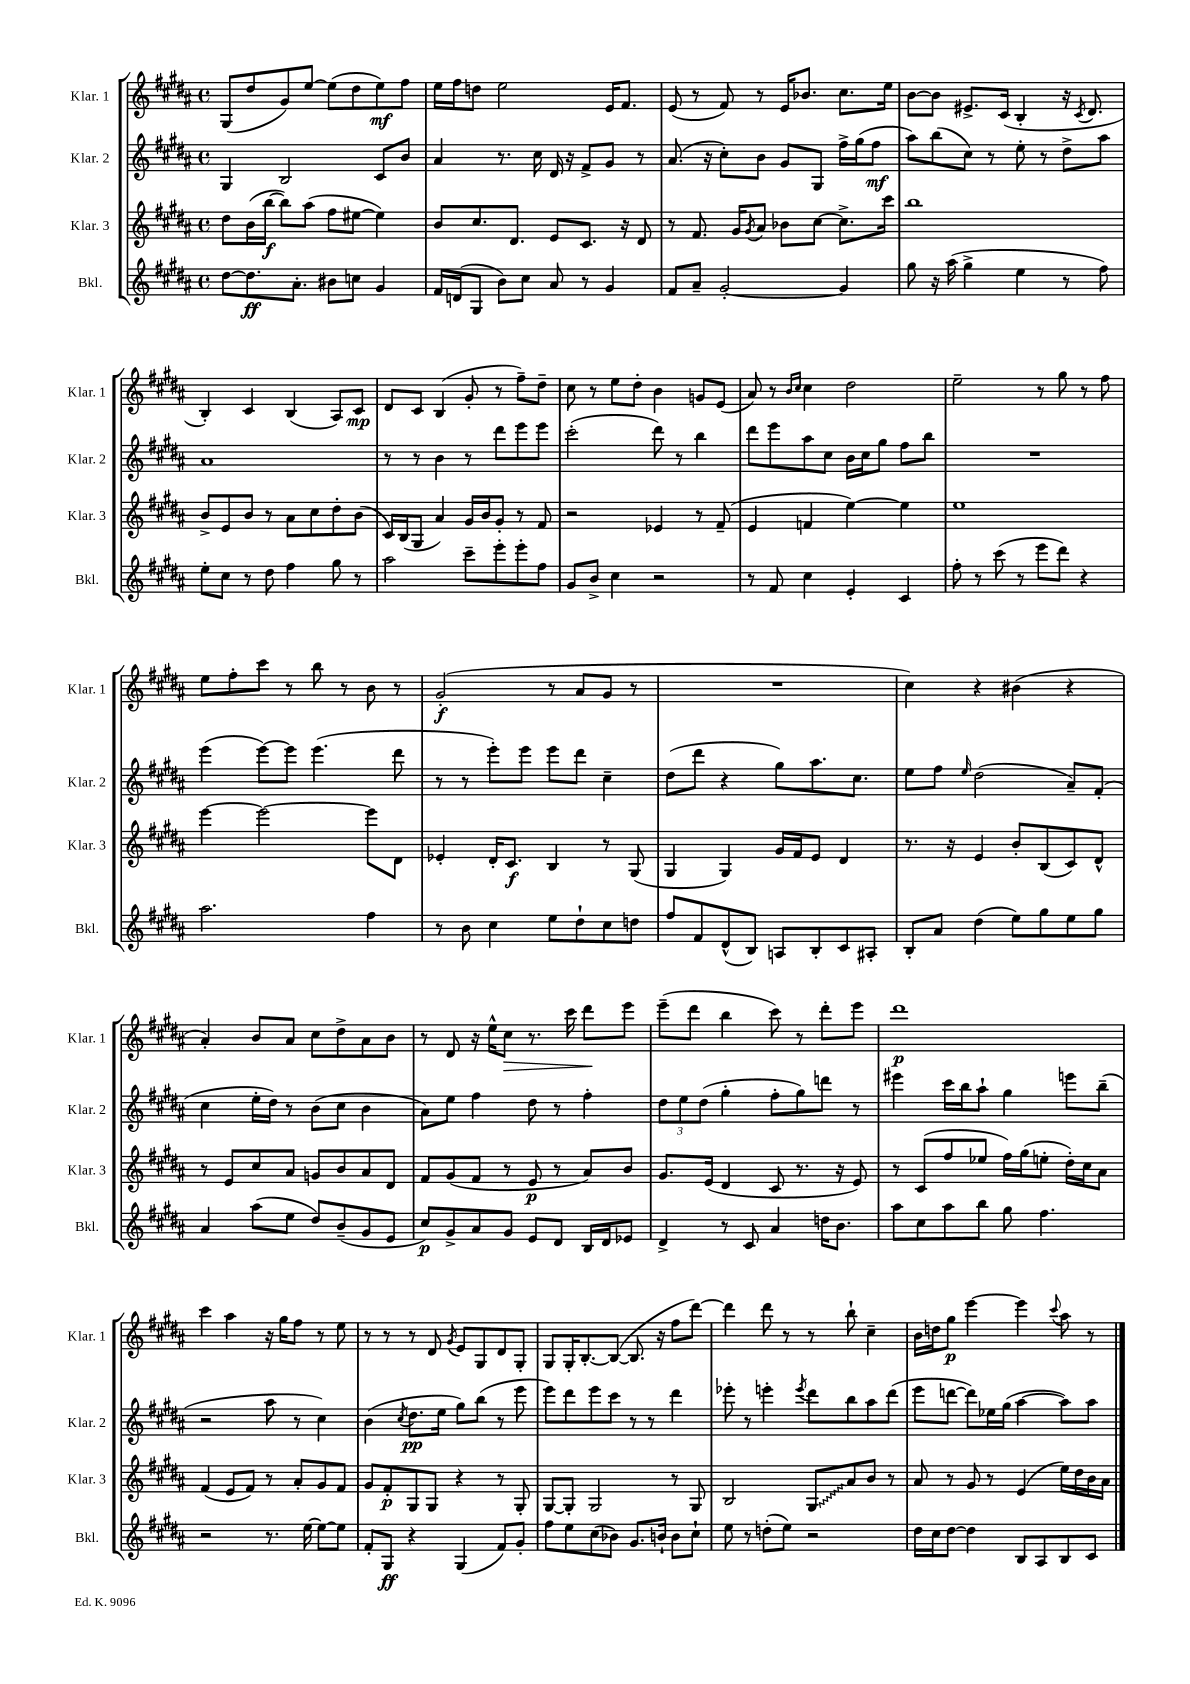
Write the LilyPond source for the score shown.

<<
\new StaffGroup <<
\new Staff = "s0" \with { instrumentName = "Klar. 1" shortInstrumentName = "Klar. 1" } {
    \clef treble \key b \major \defaultTimeSignature \time 4/4
    gis8( dis''8 gis'8) e''8~ e''8( dis''8 e''8\mf) fis''8 |
    e''16 fis''16 d''8 e''2 e'16 fis'8. |
    e'8( r8 fis'8) r8 e'16 bes'8. cis''8. e''16 |
    b'8~ b'8 eis'8.-> cis'16( b4-. r16 \acciaccatura { cis'8 } dis'8. |
    b4-.) cis'4 b4( ais8) cis'8\mp |
    dis'8 cis'8 b4( gis'8-. r8 fis''8--) dis''8-- |
    cis''8 r8 e''8 dis''8-. b'4 g'8 e'8( |
    ais'8) r8 \grace { b'16 cis''16 } cis''4 dis''2 |
    e''2-- r8 gis''8 r8 fis''8 |
    e''8 fis''8-. cis'''8 r8 b''8 r8 b'8 r8 |
    gis'2-.\f( r8 ais'8 gis'8 r8 |
    R1 |
    cis''4) r4 bis'4( r4 |
    ais'4-.) b'8 ais'8 cis''8 dis''8-> ais'8 b'8 |
    r8 dis'8 r16 e''16-^ cis''8\> r8. cis'''16 dis'''8\! e'''8 |
    e'''8--( dis'''8 b''4 cis'''8) r8 dis'''8-. e'''8 |
    dis'''1\p |
    cis'''4 ais''4 r16 gis''16 fis''8 r8 e''8 |
    r8 r8 r8 dis'8 \acciaccatura { gis'8 } e'8 gis8 dis'8 gis8-. |
    gis8 gis16-. b8.~-. b8~( b8. r16 fis''8 dis'''8~) |
    dis'''4 dis'''8 r8 r8 b''8-! cis''4-- |
    b'16 d''16 gis''8\p e'''4~ e'''4 \appoggiatura { cis'''8 } ais''8 r8 \bar "|." |
}
\new Staff = "s1" \with { instrumentName = "Klar. 2" shortInstrumentName = "Klar. 2" } {
    \clef treble \key b \major \defaultTimeSignature \time 4/4
    gis4 b2 cis'8 b'8 |
    ais'4 r8. cis''16 dis'16 r16 fis'8-> gis'8 r8 |
    ais'8.( r16 cis''8-.) b'8 gis'8 gis8 fis''16-> gis''16( fis''8\mf |
    ais''8) b''8( cis''8) r8 e''8-. r8 dis''8-> ais''8 |
    ais'1 |
    r8 r8 b'4 r8 dis'''8 e'''8 e'''8 |
    cis'''2-.( dis'''8) r8 b''4 |
    dis'''8 e'''8 ais''8 cis''8 b'16 cis''16 gis''8 fis''8 b''8 |
    R1 |
    e'''4( e'''8~) e'''8 e'''4.( dis'''8 |
    r8 r8 e'''8-.) e'''8 e'''8 dis'''8 cis''4-- |
    dis''8( dis'''8 r4 gis''8) ais''8. cis''8. |
    e''8 fis''8 \grace { e''16 } dis''2( ais'8--) fis'8-.( |
    cis''4 e''16-. dis''16) r8 b'8( cis''8 b'4 |
    ais'8) e''8 fis''4 dis''8 r8 fis''4-. |
    \tuplet 3/2 { dis''8 e''8 dis''8( } gis''4-. fis''8-. gis''8) d'''8 r8 |
    eis'''4 cis'''16 b''16 ais''8-! gis''4 e'''8 b''8--( |
    r2 ais''8 r8 cis''4) |
    b'4( \acciaccatura { cis''8 } dis''8.\pp e''16 gis''8) b''8( r8 e'''8 |
    e'''8) dis'''8 e'''8 cis'''8 r8 r8 dis'''4 |
    ees'''8-. r8 e'''4-. \acciaccatura { e'''8 } dis'''8 b''8 ais''8 dis'''8( |
    e'''8 d'''8~ d'''8) ees''16 gis''16( ais''4~ ais''8) ais''8 \bar "|." |
}
\new Staff = "s2" \with { instrumentName = "Klar. 3" shortInstrumentName = "Klar. 3" } {
    \clef treble \key b \major \defaultTimeSignature \time 4/4
    dis''8 b'16( b''16~\f b''8) ais''8( fis''8 eis''8~ eis''4) |
    b'8 cis''8. dis'8. e'8 cis'8. r16 dis'8 |
    r8 fis'8. gis'16 \acciaccatura { gis'8 } ais'8 bes'8 cis''8~ cis''8.-> cis'''16 |
    b''1 |
    b'8-> e'8 b'8 r8 ais'8 cis''8 dis''8-. b'8( |
    cis'16) b16( gis8 ais'4) gis'16 b'16 gis'8-. r8 fis'8 |
    r2 ees'4 r8 fis'8--( |
    e'4 f'4 e''4~) e''4 |
    e''1 |
    e'''4~ e'''2~ e'''8 dis'8 |
    ees'4-. dis'16-. cis'8.\f b4 r8 gis8( |
    gis4 gis4) gis'16 fis'16 e'8 dis'4 |
    r8. r16 e'4 b'8-. b8( cis'8) dis'8-^ |
    r8 e'8 cis''8 ais'8 g'8 b'8 ais'8 dis'8 |
    fis'8 gis'8( fis'8 r8 e'8\p r8 ais'8) b'8 |
    gis'8. e'16( dis'4 cis'8 r8. r16 e'8) |
    r8 cis'8( fis''8 ees''8 fis''16) gis''16( e''8-. dis''16-.) cis''16 ais'8 |
    fis'4( e'8 fis'8) r8 ais'8-. gis'8 fis'8 |
    gis'8 fis'8-.\p gis8 gis8 r4 r8 gis8-. |
    gis8~ gis8-. gis2 r8 gis8 |
    b2 \once \override Glissando.style = #'zigzag gis8\glissando ais'8 b'8 r8 |
    ais'8 r8 gis'8 r8 e'4( e''16) dis''16 b'16 ais'16 \bar "|." |
}
\new Staff = "s3" \with { instrumentName = "Bkl." shortInstrumentName = "Bkl." } {
    \clef treble \key b \major \defaultTimeSignature \time 4/4
    dis''8~ dis''8.\ff ais'8.-. bis'8 c''8 gis'4 |
    fis'16 d'16( gis8 b'8) cis''8 ais'8 r8 gis'4 |
    fis'8 ais'8-- gis'2~-. gis'4 |
    gis''8 r16 ais''16( gis''4-> e''4 r8 fis''8) |
    e''8-. cis''8 r8 dis''8 fis''4 gis''8 r8 |
    ais''2 cis'''8-- e'''8-. e'''8-. fis''8 |
    gis'8 b'8-> cis''4 r2 |
    r8 fis'8 cis''4 e'4-. cis'4 |
    fis''8-. r8 cis'''8( r8 e'''8 dis'''8) r4 |
    ais''2. fis''4 |
    r8 b'8 cis''4 e''8 dis''8-! cis''8 d''8 |
    fis''8 fis'8 dis'8-^( b8) a8 b8-. cis'8 ais8-. |
    b8-. ais'8 dis''4( e''8) gis''8 e''8 gis''8 |
    ais'4 ais''8( e''8 dis''8) b'8--( gis'8 e'8 |
    cis''8\p) gis'8-> ais'8 gis'8 e'8 dis'8 b16 dis'16 ees'8 |
    dis'4-> r8 cis'8 ais'4 d''16 b'8. |
    ais''8 cis''8 ais''8 b''8 gis''8 fis''4. |
    r2 r8. e''16~ e''8~ e''8 |
    fis'8-. gis8\ff r4 gis4( fis'8) gis'8-. |
    fis''8 e''8 cis''8( bes'8) gis'8. b'16-! b'8 cis''8-! |
    e''8 r8 d''8-.( e''8) r2 |
    dis''16 cis''16 dis''8~ dis''4 b8 ais8 b8 cis'8 \bar "|." |
}
>>
>>
\layout { \context { \Score \remove "Bar_number_engraver" } }
